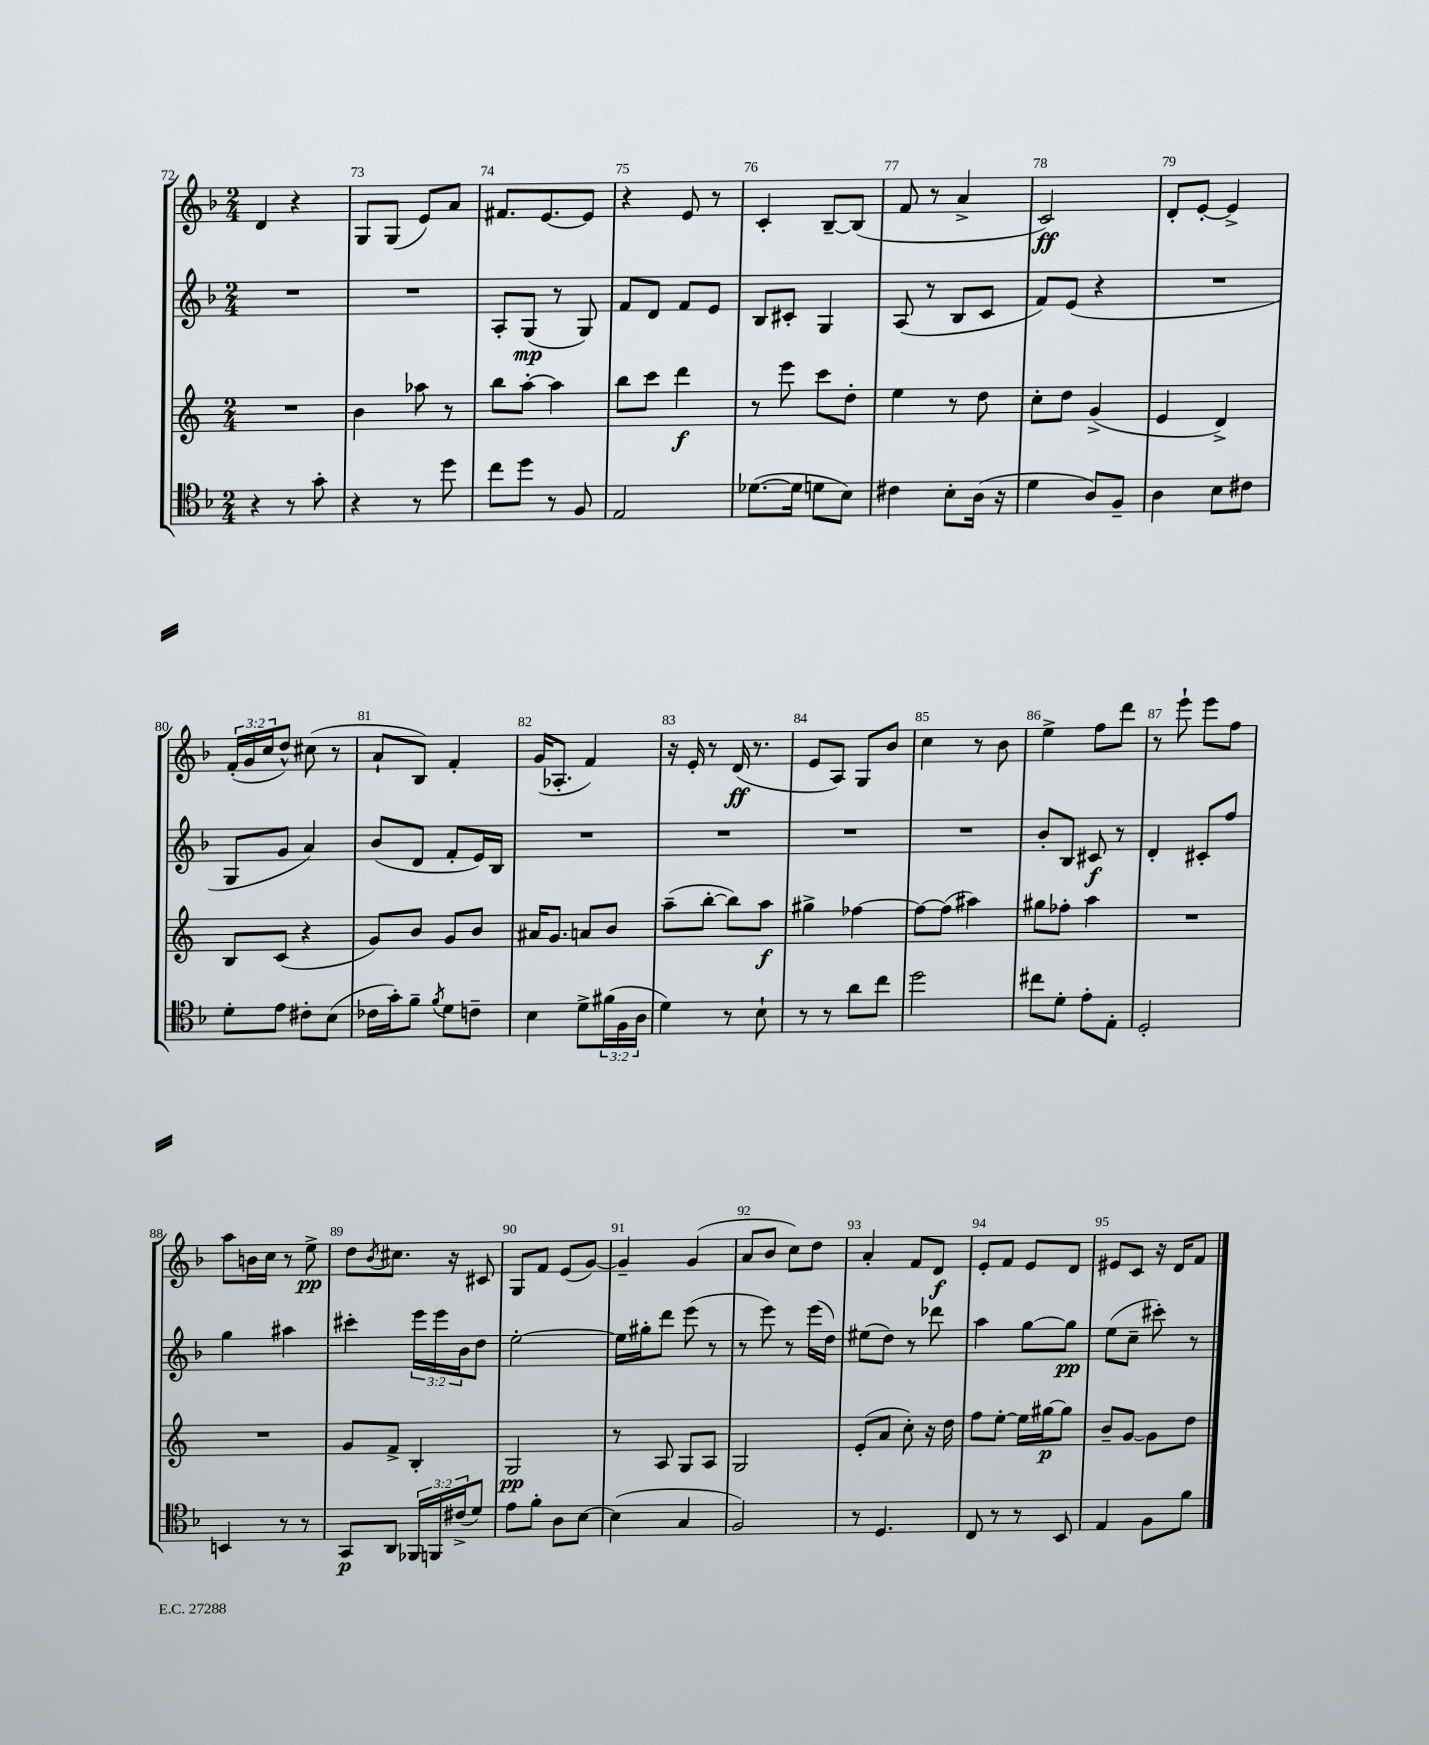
<<
\new StaffGroup <<
\new Staff = "s0" {
    \clef treble \key f \major \numericTimeSignature \time 2/4 \override Staff.TupletNumber.text = #tuplet-number::calc-fraction-text
    d'4 r4 |
    g8 g8( e'8) a'8 |
    fis'8. e'8.~ e'8 |
    r4 e'8 r8 |
    c'4-. bes8~-- bes8( |
    f'8 r8 a'4-> |
    c'2\ff) |
    d'8-. e'8~-. e'4-> |
    \tuplet 3/2 { f'16-.( g'16 c''16 } d''8-^) cis''8( r8 |
    a'8-! bes8) f'4-. |
    g'16( aes8.-. f'4) |
    r16 e'16-. r8 d'16\ff( r8. |
    e'8 a8) g8 bes'8 |
    c''4 r8 bes'8 |
    e''4-> f''8 d'''8 |
    r8 e'''8-! e'''8 f''8 |
    a''8 b'16 c''16 r8 e''8->\pp |
    d''8 \acciaccatura { bes'8 } cis''8. r16 cis'8 |
    g8 f'8 e'8( g'8~) |
    g'4-- g'4( |
    a'8 bes'8 c''8) d''8 |
    a'4-. f'8 d'8\f |
    e'8-. f'8 e'8 d'8 |
    eis'8 c'8 r16 d'16 f'8 \bar "|." |
}
\new Staff = "s1" {
    \clef treble \key f \major \numericTimeSignature \time 2/4 \override Staff.TupletNumber.text = #tuplet-number::calc-fraction-text
    R2 |
    R2 |
    a8-. g8\mp( r8 g8) |
    f'8 d'8 f'8 e'8 |
    bes8 cis'8-. g4 |
    a8( r8 bes8 c'8 |
    f'8) e'8( r4 |
    R2 |
    g8 g'8 a'4) |
    bes'8( d'8 f'8-. e'16) bes16 |
    R2 |
    R2 |
    R2 |
    R2 |
    bes'8-. bes8 cis'8\f r8 |
    d'4-. cis'8-. f''8 |
    g''4 ais''4 |
    cis'''4-. \tuplet 3/2 { e'''16 e'''16 bes'16 } d''8 |
    e''2~-. |
    e''16 gis''16-. d'''8 e'''8( r8 |
    r8 e'''8) r8 e'''16( d''16) |
    eis''8( d''8) r8 des'''8 |
    a''4 g''8~ g''8\pp |
    e''8( c''8-- cis'''8-.) r8 \bar "|." |
}
\new Staff = "s2" {
    \clef treble \key c \major \numericTimeSignature \time 2/4
    R2 |
    b'4 aes''8 r8 |
    b''8 a''8~-. a''4 |
    b''8 c'''8 d'''4\f |
    r8 e'''8 c'''8 d''8-. |
    e''4 r8 d''8 |
    c''8-. d''8 g'4->( |
    e'4 d'4->) |
    b8 c'8( r4 |
    g'8) b'8 g'8 b'8 |
    ais'16 g'8. a'8 b'8 |
    a''8--( b''8~-. b''8) a''8\f |
    gis''4-> fes''4~ |
    fes''8~ fes''8( ais''4) |
    gis''8 fes''8-. a''4 |
    R2 |
    R2 |
    g'8 f'8-> b4-. |
    g2\pp |
    r8 a8 g8 a8 |
    g2 |
    e'8-.( a'8 c''8-.) r16 d''16 |
    f''8 e''8~-. e''16 gis''16~\p gis''8 |
    b'8-- g'8~ g'8 d''8 \bar "|." |
}
\new Staff = "s3" {
    \clef tenor \key f \major \numericTimeSignature \time 2/4 \override Staff.TupletNumber.text = #tuplet-number::calc-fraction-text
    r4 r8 g'8-. |
    r4 r8 d''8 |
    c''8 d''8 r8 f8 |
    e2 |
    des'8.~( des'16 d'8 bes8) |
    cis'4 bes8-. a16( r16 |
    d'4 a8) f8-- |
    a4 bes8 cis'8 |
    d'8-. e'8 cis'8-. bes8( |
    ces'16 g'16-.) f'8-- \acciaccatura { f'8 } d'8 c'8-- |
    bes4 d'8-> \tuplet 3/2 { fis'16( f16 a16 } |
    d'4) r8 bes8-! |
    r8 r8 a'8 c''8 |
    d''2 |
    cis''8 d'8-. e'8-. e8-. |
    d2-. |
    b,4 r8 r8 |
    g,8\p a,8 \tuplet 3/2 { fes,16 f,16 cis'16->( } d'8) |
    e'8 f'8-. a8 bes8~ |
    bes4( g4 |
    f2) |
    r8 d4. |
    c8 r8 r8 bes,8 |
    e4 f8 f'8 \bar "|." |
}
>>
>>
\layout { \context { \Score currentBarNumber = #72 \override BarNumber.break-visibility = ##(#f #t #t) barNumberVisibility = #all-bar-numbers-visible } }
